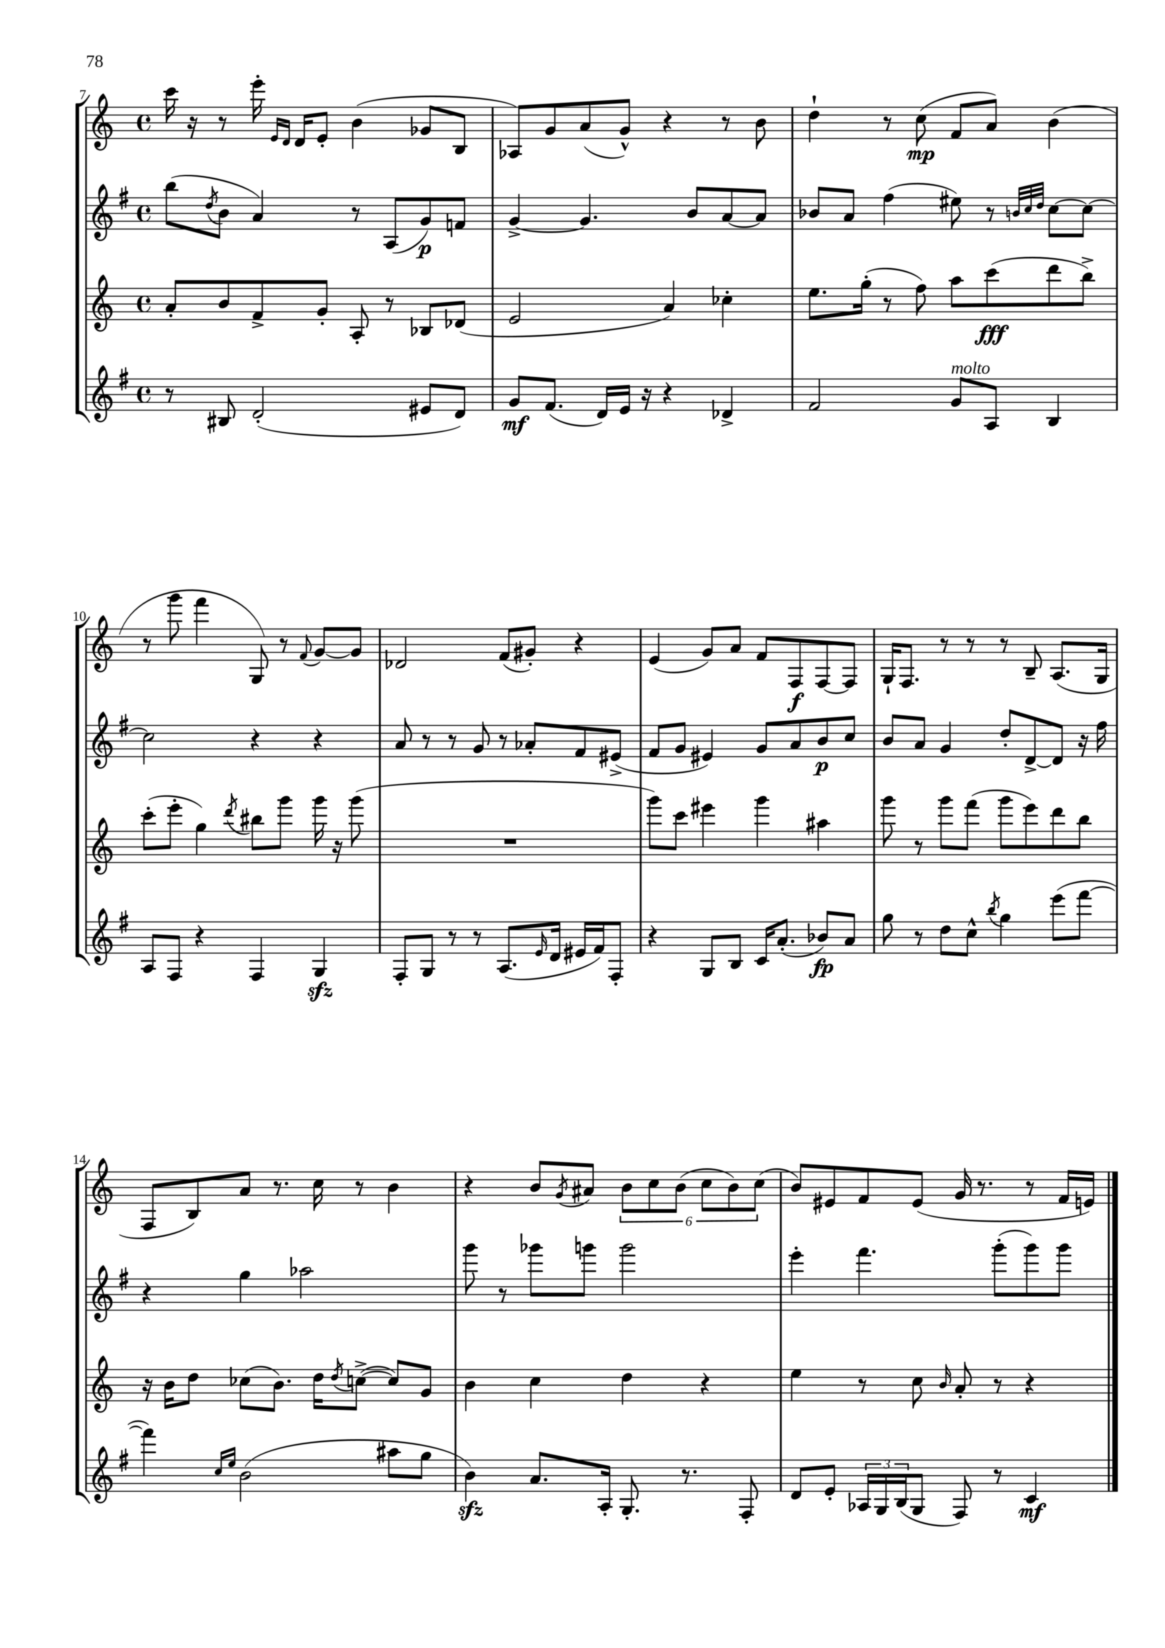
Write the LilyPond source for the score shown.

<<
\new StaffGroup <<
\new Staff = "s0" {
    \clef treble \key c \major \defaultTimeSignature \time 4/4
    c'''16 r16 r8 e'''16-. \grace { e'16 d'16 } d'16 e'8-. b'4( ges'8 b8 |
    aes8) g'8 a'8( g'8-^) r4 r8 b'8 |
    d''4-! r8 c''8\mp( f'8 a'8) b'4( |
    r8 g'''8 f'''4 g8) r8 \appoggiatura { f'8 } g'8~ g'8 |
    des'2 f'8( gis'8-.) r4 |
    e'4( g'8) a'8 f'8 f8\f f8~ f8 |
    g16-! f8. r8 r8 r8 b8-- a8.( g16 |
    f8 b8) a'8 r8. c''16 r8 b'4 |
    r4 b'8 \acciaccatura { g'8 } ais'8 \tuplet 6/4 { b'8 c''8 b'8( c''8 b'8) c''8( } |
    b'8) eis'8 f'8 eis'8( g'16 r8. r8 f'16 e'16) \bar "|." |
}
\new Staff = "s1" {
    \clef treble \key g \major \defaultTimeSignature \time 4/4
    b''8( \acciaccatura { d''8 } b'8 a'4) r8 a8( g'8\p) f'8 |
    g'4~-> g'4. b'8 a'8~ a'8 |
    bes'8 a'8 fis''4( eis''8) r8 \grace { b'32 c''32 d''32 } c''8~ c''8~ |
    c''2 r4 r4 |
    a'8 r8 r8 g'8 r8 aes'8-. fis'8 eis'8->( |
    fis'8 g'8 eis'4) g'8 a'8 b'8\p c''8 |
    b'8 a'8 g'4 d''8-. d'8~-> d'8 r16 fis''16 |
    r4 g''4 aes''2 |
    g'''8 r8 ges'''8 g'''8 g'''2 |
    e'''4-. fis'''4. g'''8-.( g'''8) g'''8 \bar "|." |
}
\new Staff = "s2" {
    \clef treble \key c \major \defaultTimeSignature \time 4/4
    a'8-. b'8 f'8-> g'8-. a8-. r8 bes8 des'8( |
    e'2 a'4) ces''4-. |
    e''8. g''16-.( r8 f''8) a''8 c'''8\fff( d'''8 b''8->) |
    c'''8-.( e'''8-. g''4) \acciaccatura { d'''8 } bis''8 g'''8 g'''16 r16 g'''8( |
    R1 |
    g'''8) c'''8 eis'''4 g'''4 ais''4 |
    g'''8 r8 g'''8 f'''8( g'''8 e'''8) d'''8 b''8 |
    r16 b'16 d''8 ces''8( b'8.) d''16 \acciaccatura { d''8 } c''8~->( c''8) g'8 |
    b'4 c''4 d''4 r4 |
    e''4 r8 c''8 \grace { b'16 } a'8-. r8 r4 \bar "|." |
}
\new Staff = "s3" {
    \clef treble \key g \major \defaultTimeSignature \time 4/4
    r8 bis8 d'2-.( eis'8 d'8) |
    g'8\mf fis'8.( d'16) e'16 r16 r4 des'4-> |
    fis'2 g'8^\markup { \italic "molto" } a8 b4 |
    a8 fis8 r4 fis4 g4\sfz |
    fis8-. g8 r8 r8 a8.( \grace { e'16 } d'16 eis'16 fis'16) fis8-. |
    r4 g8 b8 c'16 a'8.-.( bes'8\fp) a'8 |
    g''8 r8 d''8 c''8-^ \acciaccatura { b''8 } g''4 e'''8( fis'''8~ |
    fis'''4) \grace { c''16 e''16 } b'2( ais''8 g''8 |
    b'4\sfz) a'8. a16-. g8.-. r8. fis8-. |
    d'8 e'8-. \tuplet 3/2 { aes16 g16 b16( } g8 fis8) r8 c'4\mf \bar "|." |
}
>>
>>
\layout { \context { \Score currentBarNumber = #7 } }
